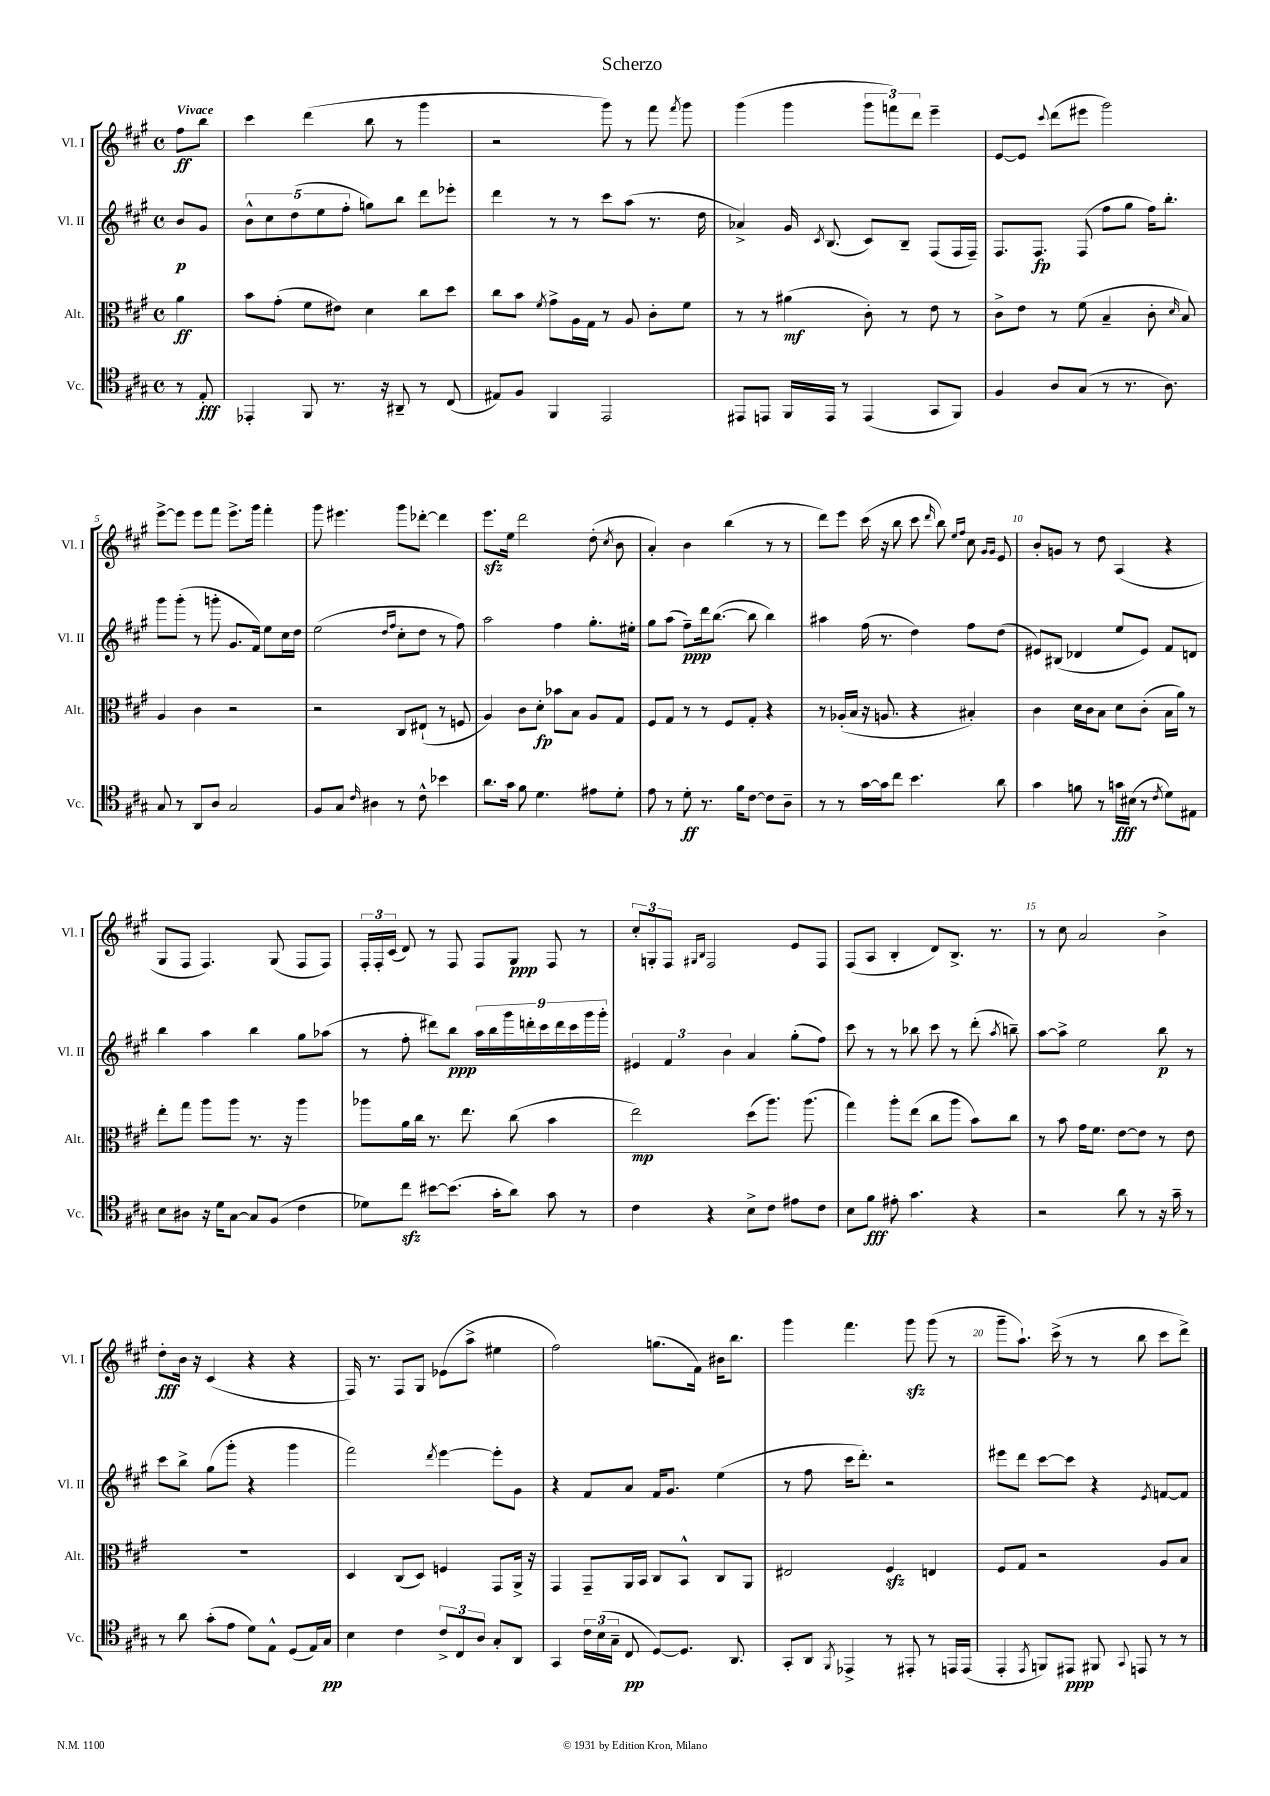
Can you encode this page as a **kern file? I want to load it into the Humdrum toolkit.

**kern	**dynam	**kern	**dynam	**kern	**dynam	**kern	**dynam
*part4	*part4	*part3	*part3	*part2	*part2	*part1	*part1
*staff4	*staff4	*staff3	*staff3	*staff2	*staff2	*staff1	*staff1
*I"Vc.	*	*I"Alt.	*	*I"Vl. II	*	*I"Vl. I	*
*I'Vc.	*	*I'Alt.	*	*I'Vl. II	*	*I'Vl. I	*
*clefC4	*	*clefC3	*	*clefG2	*	*clefG2	*
*k[f#c#g#]	*	*k[f#c#g#]	*	*k[f#c#g#]	*	*k[f#c#g#]	*
*M4/4	*	*M4/4	*	*M4/4	*	*M4/4	*
*met(c)	*	*met(c)	*	*met(c)	*	*met(c)	*
=	=	=	=	=	=	=	=
!	!	!	!	!	!	!LO:TX:a:B:t=Vivace	!
8r	.	4a\	ff	8b/L	p	8ff#\L	ff
8E'/	fff	.	.	8g#/J	.	8bb\J	.
=1	=1	=1	=1	=1	=1	=1	=1
4EE-X'/	.	8b\L	.	10b^^\L	.	4ccc#\	.
.	.	.	.	10cc#\	.	.	.
.	.	(8g#'\J	.	.	.	.	.
.	.	.	.	(10dd\	.	.	.
8FF#/	.	8f#\L	.	.	.	(4ddd\	.
.	.	.	.	10ee\	.	.	.
8.r	.	8e#X\J)	.	.	.	.	.
.	.	.	.	10ff#'\J	.	.	.
.	.	4d\	.	8ggn\L)	.	8bb\	.
16r	.	.	.	.	.	.	.
8AA#X~/	.	.	.	8bb\J	.	8r	.
8r	.	8cc#\L	.	8ddd\L	.	4ggg#\	.
(8C#/	.	8dd\J	.	8eee-X'\J	.	.	.
=2	=2	=2	=2	=2	=2	=2	=2
8E#X/L)	.	8cc#\L	.	4ddd\	.	2r	.
8F#/J	.	8b\J	.	.	.	.	.
.	.	8qf#/	.	.	.	.	.
4FF#/	.	8g#^\L	.	8r	.	.	.
.	.	16A\L	.	8r	.	.	.
.	.	16G#\JJ	.	.	.	.	.
2EE/	.	8r	.	8ccc#\L	.	8ggg#\)	.
.	.	8A/	.	(8aa\J	.	8r	.
.	.	8c#'\L	.	8.r	.	8fff#\	.
.	.	.	.	.	.	8qfff#/	.
.	.	8f#\J	.	.	.	8ggg#\	.
.	.	.	.	16dd\	.	.	.
=3	=3	=3	=3	=3	=3	=3	=3
8EE#X/L	.	8r	.	4a-X^/)	.	(4ggg#\	.
8EEn/J	.	8r	.	.	.	.	.
16FF#/LL	.	(4a#X\	mf	16g#/	.	4ggg#\	.
.	.	.	.	8qc#/	.	.	.
16EE/JJ	.	.	.	(8.B/	.	.	.
8r	.	.	.	.	.	.	.
(4EE/	.	8c#'\)	.	8c#/L)	.	12ggg#\L	.
.	.	.	.	.	.	12fffn\)	.
.	.	8r	.	8B~/J	.	.	.
.	.	.	.	.	.	12ddd\J	.
8GG#/L	.	8e\	.	(8F#/L	.	4eee~\	.
8FF#/J)	.	8r	.	16F#/L	.	.	.
.	.	.	.	16F#~/JJ)	.	.	.
=4	=4	=4	=4	=4	=4	=4	=4
4F#/	.	8c#^\L	.	8.F#/L	.	[8e/L	.
.	.	8e\J	.	.	.	8e/J]	.
.	.	.	.	8.F#/J	fp	.	.
.	.	.	.	.	.	8qqccc#/	.
8A/L	.	8r	.	.	.	(8ddd\L	.
(8G#/J	.	(8f#\	.	(8F#/	.	8eee#X\J	.
8r	.	4B~/	.	8ff#\L	.	2ggg#\)	.
8.r	.	.	.	8gg#\J	.	.	.
.	.	8c#'\	.	16ff#\KL)	.	.	.
8.A\)	.	.	.	8.bb'\J	.	.	.
.	.	16qqd/	.	.	.	.	.
.	.	8B/)	.	.	.	.	.
!!LO:LB:g=z
=5	=5	=5	=5	=5	=5	=5	=5
8G#/	.	4A/	.	8ggg#\L	.	[8eee^\L	.
8r	.	.	.	(8ggg#'\J	.	8eee\J]	.
8AA/L	.	4c#\	.	8r	.	8eee\L	.
8A/J	.	.	.	8gggn'\	.	8fff#\J	.
2G#/	.	2r	.	8.g#/L	.	8.eee^\L	.
.	.	.	.	16f#/Jk)	.	16ggg#\Jk	.
.	.	.	.	8ee\L	.	4fff#'\	.
.	.	.	.	16cc#\L	.	.	.
.	.	.	.	16dd\JJ	.	.	.
=6	=6	=6	=6	=6	=6	=6	=6
8F#/L	.	2r	.	(2ee\	.	8ggg#\	.
8G#/J	.	.	.	.	.	4.eee#X\	.
16qqc#/	.	.	.	.	.	.	.
4A#X\	.	.	.	.	.	.	.
.	.	.	.	16qqdd/LL	.	.	.
.	.	.	.	16qqff#/JJ	.	.	.
8r	.	8C#/L	.	8cc#'\L	.	8ggg#\L	.
8c#^^\	.	(8E#X`/J	.	8dd\J	.	[8ddd-X'\J	.
4b-X\	.	8r	.	8r	.	4ddd-\]	.
.	.	8Fn/	.	8ff#\)	.	.	.
=7	=7	=7	=7	=7	=7	=7	=7
8.a\L	.	4A/)	.	2aa\	.	8.eeezz\L	.
16g#\Jk	.	.	.	.	.	16ee\Jk	.
8f#\	.	8c#\L	.	.	.	2ddd\	.
4.d\	.	8d'\J	fp	.	.	.	.
.	.	8b-X\L	.	4ff#\	.	.	.
.	.	8B\J	.	.	.	.	.
8e#X\L	.	8A/L	.	8.gg#'\L	.	(8dd'\	.
.	.	.	.	.	.	8qcc#/	.
8d'\J	.	8G#/J	.	.	.	8b\	.
.	.	.	.	16ee#X'\Jk	.	.	.
=8	=8	=8	=8	=8	=8	=8	=8
8e\	.	8F#/L	.	8gg#\L	.	4a'/)	.
8r	.	8G#/J	.	(8aa\J	.	.	.
8d'\	ff	8r	.	8ff#~\L)	ppp	4b\	.
8.r	.	8r	.	16ddd\k	.	.	.
.	.	.	.	([8.bb\J	.	.	.
.	.	8F#/L	.	.	.	(4bb\	.
16f#\KL	.	.	.	.	.	.	.
[8c#\J	.	8G#'/J	.	8bb\]	.	.	.
8c#\L]	.	4r	.	4bb\)	.	8r	.
8A~\J	.	.	.	.	.	8r	.
=9	=9	=9	=9	=9	=9	=9	=9
8r	.	8r	.	4aa#X\	.	8ddd\L)	.
8r	.	(16A-X'/LL	.	.	.	8eee\J	.
.	.	16B/JJ	.	.	.	.	.
[16g#\LL	.	16r	.	(16ff#\	.	(16ccc#\	.
16g#\J]	.	8.An/	.	8.r	.	16r	.
8cc#\J	.	.	.	.	.	8bb\	.
4.b\	.	4r	.	4dd\)	.	8ccc#\	.
.	.	.	.	.	.	16qqddd/	.
.	.	.	.	.	.	8bb\)	.
.	.	.	.	.	.	16qqee/LL	.
.	.	.	.	.	.	16qqff#/JJ	.
.	.	4B#X'/)	.	8ff#\L	.	8cc#\	.
.	.	.	.	.	.	16qqg#/LL	.
.	.	.	.	.	.	16qqg#/JJ	.
8a\	.	.	.	(8dd\J	.	8e/	.
=10	=10	=10	=10	=10	=10	=10	=10
4g#\	.	4c#\	.	8e#X/L)	.	8b'/L	.
.	.	.	.	(8B#X/J	.	8gn/J	.
8fn\	.	16d\LL	.	4d-X/	.	8r	.
.	.	16c#\J	.	.	.	.	.
8r	.	8B\J	.	.	.	8dd\	.
16gn\LL	fff	8d\L	.	8ee/L	.	(4A/	.
(16B#X\JJ	.	.	.	.	.	.	.
8r	.	(8c#'\J	.	8e#/J)	.	.	.
8qc#/	.	.	.	.	.	.	.
8d\L)	.	16B\LL	.	8f#/L	.	4r	.
.	.	16a\JJ)	.	.	.	.	.
8E#X\J	.	8r	.	8dn/J	.	.	.
!!LO:LB:g=z
=11	=11	=11	=11	=11	=11	=11	=11
8B\L	.	8ee'\L	.	4bb\	.	8G#/L	.
8A#X\J	.	8gg#\J	.	.	.	8F#/J	.
16r	.	8aa\L	.	4aa\	.	4.F#/)	.
16d\KL	.	.	.	.	.	.	.
[8G#\J	.	8aa\J	.	.	.	.	.
8G#/L]	.	8.r	.	4bb\	.	.	.
(8F#/J	.	.	.	.	.	(8G#/	.
.	.	16r	.	.	.	.	.
4c#\	.	4aa\	.	8gg#\L	.	8F#/L	.
.	.	.	.	(8aa-X\J	.	8F#/J)	.
=12	=12	=12	=12	=12	=12	=12	=12
8d-X\L)	.	8aa-X\L	.	8r	.	24F#'/LL	.
.	.	.	.	.	.	24F#'/	.
.	.	.	.	.	.	(24c#/JJ	.
8cc#zz\J	.	16a\L	.	8ff#'\	.	8d/)	.
.	.	16cc#\JJ	.	.	.	.	.
[8b#X\L	.	8.r	.	8ddd#X\L)	.	8r	.
(8.b#\J]	.	.	.	8bb\J	ppp	8F#/	.
.	.	8.ee\	.	.	.	.	.
.	.	.	.	18aa\LL	.	8F#/L	.
.	.	.	.	18bb\	.	.	.
16g#'\KL	.	.	.	.	.	.	.
.	.	.	.	18ggg#\	.	.	.
8a\J)	.	(8cc#\	.	.	.	8G#/J	ppp
.	.	.	.	18dddn'\	.	.	.
.	.	.	.	18ccc#\	.	.	.
8g#\	.	4b\	.	.	.	8F#/	.
.	.	.	.	18ddd\	.	.	.
.	.	.	.	18ccc#\	.	.	.
8r	.	.	.	.	.	8r	.
.	.	.	.	18ggg#\	.	.	.
.	.	.	.	18ggg#'\JJ	.	.	.
=13	=13	=13	=13	=13	=13	=13	=13
4c#\	.	2ee\)	mp	6e#X/	.	12cc#'/L	.
.	.	.	.	.	.	12Gn'/	.
.	.	.	.	6f#/	.	12F#/J	.
.	.	.	.	.	.	16qqG#X/LL	.
.	.	.	.	.	.	16qqB/JJ	.
4r	.	.	.	.	.	2F#/	.
.	.	.	.	6b\	.	.	.
8B^\L	.	(8dd\L	.	4a/	.	.	.
8c#\J	.	8.aa\J)	.	.	.	.	.
8e#X\L	.	.	.	(8gg#'\L	.	8e/L	.
.	.	(8.aa\	.	.	.	.	.
8c#\J	.	.	.	8ff#\J)	.	8F#/J	.
=14	=14	=14	=14	=14	=14	=14	=14
8B\L	.	4gg#\)	.	8ccc#\	.	(8F#/L	.
8f#\J	fff	.	.	8r	.	8A/J	.
8e#X'\	.	8aa'\L	.	8r	.	4B'/	.
4.g#\	.	(8ee\J	.	8bb-X\	.	.	.
.	.	8cc#\L	.	8ccc#\	.	8d/L)	.
.	.	8aa\J	.	8r	.	8.B^/J	.
4r	.	8b\L)	.	(8ddd'\	.	.	.
.	.	.	.	.	.	8.r	.
.	.	.	.	8qaa/	.	.	.
.	.	8cc#\J	.	8bbn~\)	.	.	.
=15	=15	=15	=15	=15	=15	=15	=15
2r	.	8r	.	[8aa\L	.	8r	.
.	.	8b\	.	8aa^\J]	.	8cc#\	.
.	.	16g#\KL	.	2ee\	.	2a/	.
.	.	8.f#\J	.	.	.	.	.
8a\	.	[8e\L	.	.	.	.	.
8r	.	8e\J]	.	.	.	.	.
16r	.	8r	.	8bb\	p	4b^\	.
16g#~\	.	.	.	.	.	.	.
8r	.	8e\	.	8r	.	.	.
!!LO:LB:g=z
=16	=16	=16	=16	=16	=16	=16	=16
8r	.	1r	.	8ccc#\L	.	8dd'\L	fff
8a\	.	.	.	8bb^\J	.	16b\Jk	.
.	.	.	.	.	.	16r	.
(8g#'\L	.	.	.	(8gg#\L	.	(4c#/	.
8e\J	.	.	.	8ggg#'\J	.	.	.
8d\L)	.	.	.	4r	.	4r	.
8E^^\J	.	.	.	.	.	.	.
(8D/L	.	.	.	4ggg#\	.	4r	.
16E/L)	.	.	.	.	.	.	.
16G#/JJ	pp	.	.	.	.	.	.
=17	=17	=17	=17	=17	=17	=17	=17
4B\	.	4D/	.	2fff#\)	.	16F#/)	.
.	.	.	.	.	.	8.r	.
4c#\	.	(8C#/L	.	.	.	8F#/L	.
.	.	8D/J)	.	.	.	8G#/J	.
.	.	.	.	8qddd/	.	.	.
12c#^/L	.	4Fn/	.	[4eee\	.	(8e-X\L	.
12C#/	.	.	.	.	.	.	.
.	.	.	.	.	.	8aa^\J	.
12A/J	.	.	.	.	.	.	.
8G#'/L	.	8GG#/L	.	8eee'\L]	.	4ee#X\	.
8AA/J	.	16AA^/Jk	.	8g#\J	.	.	.
.	.	16r	.	.	.	.	.
=18	=18	=18	=18	=18	=18	=18	=18
4GG#/	.	4GG#/	.	4r	.	2ff#\)	.
24c#\LL	.	8GG#~/L	.	8f#/L	.	.	.
(24B\	.	.	.	.	.	.	.
24G#~\JJ	.	.	.	.	.	.	.
8C#/	pp	16AA/L	.	8a/J	.	.	.
.	.	16BB/JJ	.	.	.	.	.
[8D/L)	.	8C#/L	.	16f#/KL	.	(8.ggn\L	.
.	.	.	.	8.g#/J	.	.	.
8.D/J]	.	8BB^^/J	.	.	.	.	.
.	.	.	.	.	.	16f#\Jk)	.
.	.	8C#/L	.	(4ee\	.	16b#X\KL	.
8.AA/	.	.	.	.	.	8.bb\J	.
.	.	8AA/J	.	.	.	.	.
=19	=19	=19	=19	=19	=19	=19	=19
8GG#'/L	.	2E#X/	.	8r	.	4ggg#\	.
8AA/J	.	.	.	8ff#\	.	.	.
8qFF#/	.	.	.	.	.	.	.
4EE-X^/	.	.	.	16ccc#\KL	.	4.fff#\	.
.	.	.	.	8.ddd'\J)	.	.	.
8r	.	4F#zz/	.	2r	.	.	.
8EE#X'/	.	.	.	.	.	8ggg#zz\	.
8r	.	4En/	.	.	.	(8ggg#\	.
16EEn/LL	.	.	.	.	.	8r	.
(16EE/JJ	.	.	.	.	.	.	.
=20	=20	=20	=20	=20	=20	=20	=20
4EE'/	.	8F#/L	.	8eee#X\L	.	8ggg#~\L	.
.	.	8G#/J	.	8ddd\J	.	8.aa`\J)	.
8qEE/	.	.	.	.	.	.	.
8FFn/L)	.	2r	.	[8ccc#\L	.	.	.
.	.	.	.	.	.	(16ccc#^\	.
8EE#X/J	ppp	.	.	8ccc#\J]	.	8r	.
8FF#X/	.	.	.	4r	.	8r	.
8qqGG#/	.	.	.	.	.	.	.
8EEn/	.	.	.	.	.	8bb\	.
.	.	.	.	8qe/	.	.	.
8r	.	8A/L	.	[8fn/L	.	8ccc#\L	.
8r	.	8B/J	.	8f/J]	.	8ddd^\J)	.
==	==	==	==	==	==	==	==
*-	*-	*-	*-	*-	*-	*-	*-
